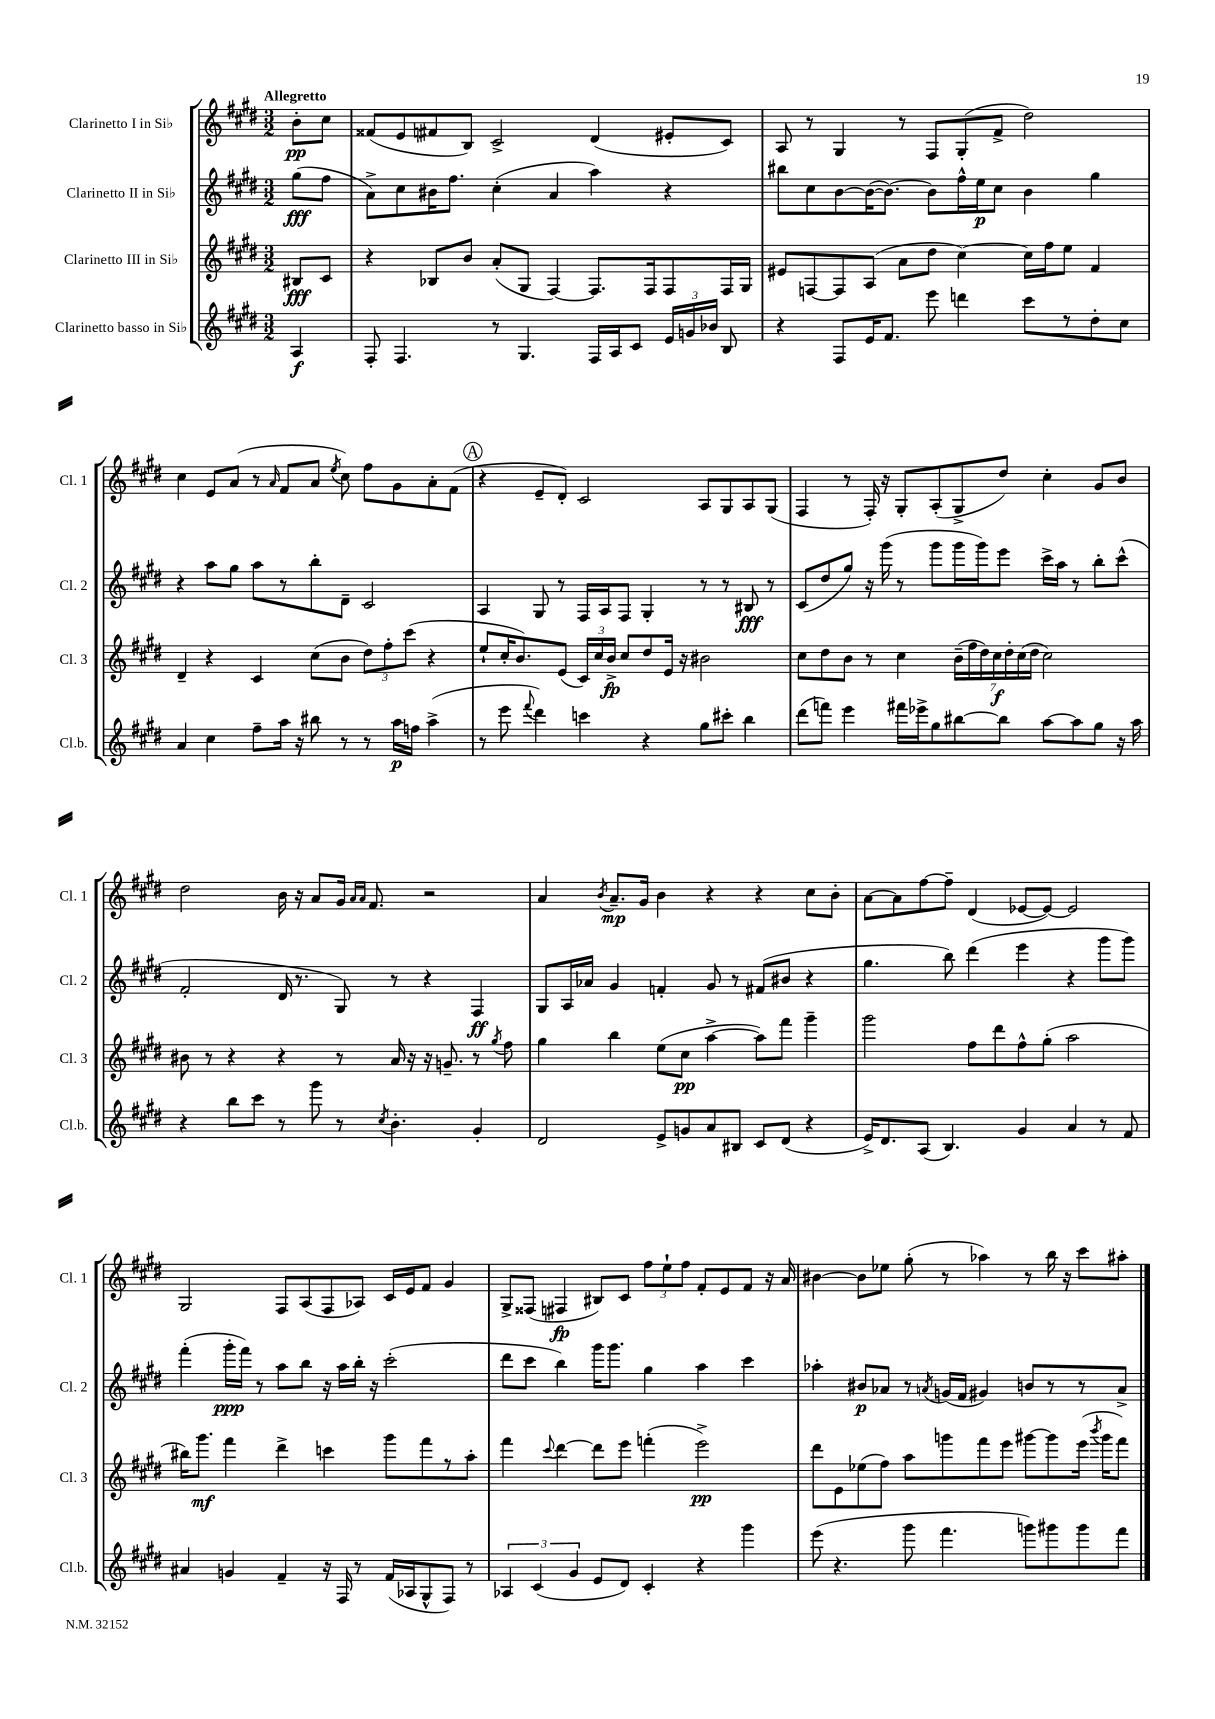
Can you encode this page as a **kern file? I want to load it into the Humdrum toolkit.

**kern	**kern	**kern	**kern
*staff4	*staff3	*staff2	*staff1
*clefG2	*clefG2	*clefG2	*clefG2
*k[f#c#g#d#]	*k[f#c#g#d#]	*k[f#c#g#d#]	*k[f#c#g#d#]
*M3/2	*M3/2	*M3/2	*M3/2
4A	8B#	(8gg#	8b'
.	8c#	8ff#	8cc#
=	=	=	=
8F#'	4r	8a^)	(8f##
4.F#	.	8cc#	8e
.	8B-	16b#	8f#
.	.	8.ff#	.
.	8b	.	8B)
8r	(8a'	(4cc#'	2c#^
4.G#	8G#	.	.
.	[4F#)	4a	.
16F#	8.F#]	4aa)	(4d#
16A	.	.	.
8c#	.	.	.
.	16F#	.	.
24e	8F#	4r	8e#'
24g	.	.	.
24b-	.	.	.
8B	16F#	.	8c#)
.	16G#	.	.
=	=	=	=
4r	8e#	8bb#	8A
.	[8F	8cc#	8r
8F#	8F]	[8b	4G#
16e	(8A	(16b_	.
8.f#	.	8.b_)	.
.	8a	.	8r
8eee	8dd#	8b]	8F#
4ddd	[4cc#)	16ff#^^	(8G#'
.	.	16ee	.
.	.	8cc#	8f#^
8ccc#	16cc#]	4b	2dd#)
.	16ff#	.	.
8r	8ee	.	.
8dd#'	4f#	4gg#	.
8cc#	.	.	.
=	=	=	=
4a	4d#~	4r	4cc#
4cc#	4r	8aa	8e
.	.	8gg#	(8a
8ff#~	4c#	8aa	8r
.	.	.	16qqa
16aa	.	8r	8f#
16r	.	.	.
8bb#	(8cc#	8bb'	8a
.	.	.	8qee
8r	8b	8d#~	8cc#)
8r	12dd#)	2c#	8ff#
.	12ff#'	.	.
16aa	.	.	8g#
.	(12ccc#	.	.
16ff	.	.	.
(4aa^	4r	.	8a'
.	.	.	(8f#
=	=	=	=
8r	8ee`	4A	4r
8eee	16cc#'	.	.
.	8.b)	.	.
8qqfff#	.	.	.
4ddd#)	.	8G#	8e~
.	(8e	8r	8d#')
4ccc	24c#)	16F#	2c#
.	24cc#	.	.
.	.	16A	.
.	24b^	.	.
.	8cc#	8F#	.
4r	8dd#	4G#'	.
.	16e	.	.
.	16r	.	.
8gg#	2b#	8r	8A
8ccc#'	.	8r	8G#
4bb	.	8B#	8A
.	.	8r	(8G#
=	=	=	=
(8ddd#	8cc#	(8c#	4F#
8fff)	8dd#	8dd#	.
4eee	8b	8gg#)	8r
.	8r	16r	16F#')
.	.	(16ggg#	16r
16fff#	4cc#	8r	8G#'
16eee-^	.	.	.
8gg#	.	8ggg#	(8A'
[8bb#	(28b~	16ggg#	8G#^
.	28ff#	.	.
.	.	16ggg#)	.
.	28dd#)	.	.
.	28cc#	.	.
8bb#]	.	8eee	8dd#)
.	28dd#'	.	.
.	(28cc#	.	.
.	28dd#	.	.
[8aa	2cc#)	16ccc#^	4cc#'
.	.	16aa	.
8aa]	.	8r	.
8gg#	.	8bb'	8g#
16r	.	(8ccc#^^	8b
16aa	.	.	.
=	=	=	=
4r	8b#	2f#'	2dd#
.	8r	.	.
8bb	4r	.	.
8ccc#	.	.	.
8r	4r	16d#	16b
.	.	8.r	16r
8ggg#	.	.	8a
8r	8r	8G#)	16g#
.	.	.	16qqa
.	.	.	16qqa
.	.	.	8.f#
8qcc#	.	.	.
4.b'	16a	8r	.
.	16r	.	.
.	16r	4r	2r
.	8.g~	.	.
4g#'	8r	4F#	.
.	8qgg#	.	.
.	8ff#	.	.
=	=	=	=
2d#	4gg#	8G#	4a
.	.	16A	.
.	.	16a-	.
.	.	.	8qb
.	4bb	4g#	8.a~
.	.	.	16g#
8e^	(8ee	4f'	4b
8g	8cc#	.	.
8a	[4aa^	8g#	4r
8B#	.	8r	.
8c#	8aa])	(8f#	4r
(8d#	8fff#	8b#	.
4r	4ggg#~	4r	8cc#
.	.	.	8b'
=	=	=	=
16e^)	2ggg#	4.gg#	[8a
8.d#	.	.	.
.	.	.	8a]
(8A	.	.	[8ff#
4.B)	.	8bb)	8ff#~]
.	8ff#	(4ddd#	(4d#
.	8ddd#	.	.
4g#	8ff#^^	4eee	[8e-
.	(8gg#'	.	8e-_)
4a	2aa	4r	2e-]
8r	.	8ggg#	.
8f#	.	8ggg#)	.
=	=	=	=
4a#	16bb#)	(4fff#'	2G#
.	8.ggg#	.	.
4g	4fff#	16ggg#'	.
.	.	16fff#)	.
.	.	8r	.
4f#~	4ddd#^	8aa	8F#
.	.	8bb	(8A
16r	4ccc	16r	8F#
16F#	.	16aa	.
8r	.	16bb'	8A-)
.	.	16r	.
(16f#	8ggg#	(2ccc#'	16c#
16A-	.	.	16e
8G#^^	8fff#	.	8f#
8F#)	8r	.	4g#
8r	8aa'	.	.
=	=	=	=
6A-	4fff#	8ddd#	8G#^
.	.	8ccc#	(8F##
(6c#	.	.	.
.	8qqccc#	.	.
.	[4ddd#	4bb)	4F#
6g#	.	.	.
8e	8ddd#]	16ggg#	8B#)
.	.	8.ggg#	.
8d#)	8eee	.	8c#
4c#'	(4fff'	4gg#	12ff#
.	.	.	12ee`
.	.	.	12ff#
4r	2eee^)	4aa	8f#'
.	.	.	8e
4ggg#	.	4ccc#	8f#
.	.	.	16r
.	.	.	16a
=	=	=	=
(8eee	8ddd#	4aa-'	[4b#
4.r	8e	.	.
.	(8ee-	8b#	8b#]
.	8ff#)	8a-	8ee-
8ggg#	8aa	8r	(8gg#'
.	.	8qa	.
4.fff#	8ggg	(16g	8r
.	.	16f#	.
.	8fff#	4g#)	4aa-)
.	8eee	.	.
8ggg)	[8ggg#	8b	8r
8ggg#	8ggg#]	8r	16bb
.	.	.	16r
8ggg#	(16eee	8r	8ccc#
.	8qbbb	.	.
.	16ggg#	.	.
8fff#	8fff#)	8a^	8aa#'
==	==	==	==
*-	*-	*-	*-
